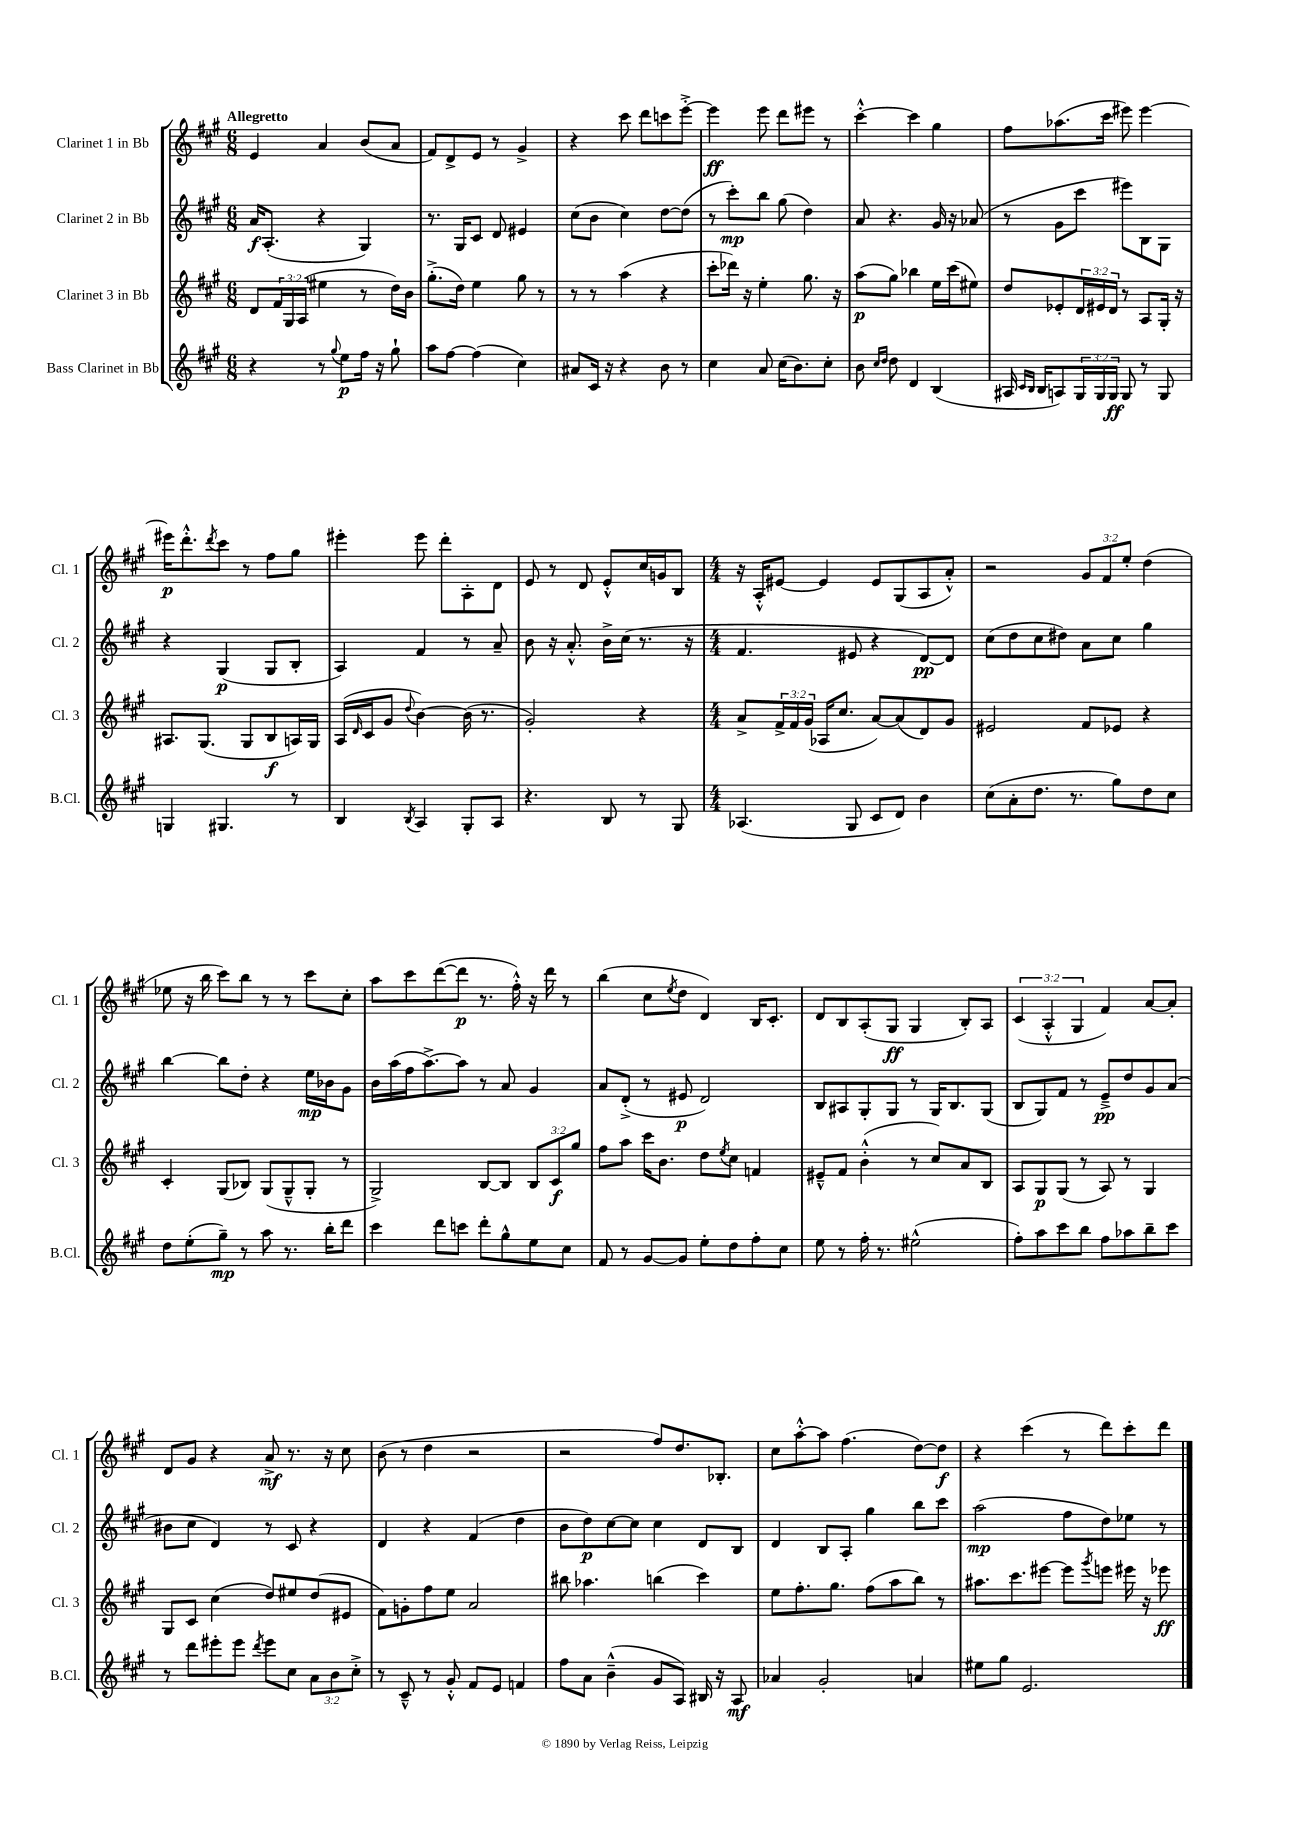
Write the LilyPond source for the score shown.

<<
\new StaffGroup <<
\new Staff = "s0" \with { instrumentName = "Clarinet 1 in Bb" shortInstrumentName = "Cl. 1" } {
    \clef treble \key a \major \numericTimeSignature \time 6/8 \override Staff.TupletNumber.text = #tuplet-number::calc-fraction-text \tempo "Allegretto"
    e'4 a'4 b'8( a'8 |
    fis'8) d'8-> e'8 r8 gis'4-> |
    r4 cis'''8 d'''8 c'''8 e'''8~-.-> |
    e'''4\ff e'''8 d'''8 eis'''8 r8 |
    cis'''4~-.-^ cis'''4 gis''4 |
    fis''8 aes''8.( cis'''16 eis'''8) eis'''4~ |
    eis'''16\p d'''8.-.-^ \acciaccatura { d'''8 } cis'''8 r8 fis''8 gis''8 |
    eis'''4-. eis'''8 d'''8-. a8-. d'8 |
    e'8 r8 d'8 e'8-.-^ cis''16 g'16 b8 |
    \numericTimeSignature \time 4/4 r16 a16-.-^ eis'8~ eis'4 eis'8 gis8( a8 a'8-.-^) |
    r2 \tuplet 3/2 { gis'8 fis'8 e''8-. } d''4( |
    ees''8 r16 b''16 cis'''8) b''8 r8 r8 cis'''8 cis''8-. |
    a''8 cis'''8 d'''8~( d'''8\p r8. fis''16-.-^) r16 d'''16 r8 |
    b''4( cis''8 \acciaccatura { e''8 } d''8 d'4) b16 cis'8.-. |
    d'8 b8 a8-.( gis8\ff gis4 b8-.) a8 |
    \tuplet 3/2 { cis'4( a4-.-^ gis4 } fis'4) a'8~ a'8-. |
    d'8 gis'8 r4 a'8->\mf r8. r16 cis''8 |
    b'8( r8 d''4 r2 |
    r2 fis''8) d''8. bes8.-. |
    cis''8 a''8~-.-^ a''8 fis''4.( d''8~) d''8\f |
    r4 cis'''4( r8 d'''8) cis'''8-. d'''8 \bar "|." |
}
\new Staff = "s1" \with { instrumentName = "Clarinet 2 in Bb" shortInstrumentName = "Cl. 2" } {
    \clef treble \key a \major \numericTimeSignature \time 6/8
    a'16\f a8.-.( r4 gis4) |
    r8. gis16 cis'8 d'8 eis'4 |
    cis''8( b'8 cis''4) d''8~ d''8( |
    r8 cis'''8-.\mp) b''8 gis''8( d''4) |
    a'8 r4. gis'16 r16 aes'8( |
    r8 gis'8 cis'''8 eis'''8) b8 gis8 |
    r4 gis4\p( gis8 b8-. |
    a4) fis'4 r8 a'8-- |
    b'8 r16 a'8.-.-^ b'16-> cis''16( r8. r16 |
    \numericTimeSignature \time 4/4 fis'4. eis'8 r4 d'8~\pp) d'8 |
    cis''8( d''8 cis''8 dis''8) a'8 cis''8 gis''4 |
    b''4~ b''8 d''8-. r4 e''16\mp bes'16 gis'8 |
    b'16 a''16( fis''16 a''8.~->) a''8 r8 a'8 gis'4 |
    a'8 d'8-.->( r8 eis'8\p d'2) |
    b8 ais8 gis8-. gis8 r8 gis16 b8. gis8( |
    b8 gis8) fis'8 r8 e'8--->\pp d''8 gis'8 a'8( |
    bis'8 cis''8 d'4) r8 cis'8 r4 |
    d'4 r4 fis'4( d''4 |
    b'8 d''8\p) cis''8~ cis''8 cis''4 d'8 b8 |
    d'4 b8 a8-. gis''4 b''8 cis'''8 |
    a''2\mp( fis''8 d''8) ees''8 r8 \bar "|." |
}
\new Staff = "s2" \with { instrumentName = "Clarinet 3 in Bb" shortInstrumentName = "Cl. 3" } {
    \clef treble \key a \major \numericTimeSignature \time 6/8 \override Staff.TupletNumber.text = #tuplet-number::calc-fraction-text
    d'8 \tuplet 3/2 { fis'16 gis16 a16( } eis''4 r8 d''16) b'16 |
    gis''8.-.->( d''16) e''4 gis''8 r8 |
    r8 r8 a''4( r4 |
    cis'''8-. des'''16) r16 e''4-. gis''8. r16 |
    a''8\p( gis''8) bes''4 e''16 cis'''16( eis''8) |
    d''8 ees'8-. \tuplet 3/2 { d'16 eis'16 d'16 } r8 a8 gis16-. r16 |
    ais8. gis8.( gis8 b8\f a16) gis16 |
    a16( \grace { d'16 } cis'16 gis'8 \appoggiatura { d''8 } b'4~) b'16( r8. |
    gis'2-.) r4 |
    \numericTimeSignature \time 4/4 a'8-> \tuplet 3/2 { fis'16-> fis'16 gis'16( } aes16 cis''8. a'8~) a'8( d'8) gis'8 |
    eis'2 fis'8 ees'8 r4 |
    cis'4-. gis8( bes8) gis8( gis8---^ gis8-. r8 |
    gis2->) b8~ b8 \tuplet 3/2 { b8 cis'8\f gis''8 } |
    fis''8 a''8 cis'''16 b'8. d''8 \acciaccatura { e''8 } cis''8 f'4 |
    eis'8---^ fis'8 b'4-.-^( r8 cis''8) a'8 b8 |
    a8 gis8\p gis8( r8 a8) r8 gis4 |
    gis8 cis'8 cis''4( d''8) eis''8 d''8( eis'8 |
    fis'8) g'8-. fis''8 e''8 a'2 |
    bis''8 aes''4. b''4( cis'''4) |
    e''8 fis''8.-. gis''8. fis''8( a''8 b''8) r8 |
    ais''8. cis'''8. eis'''8~ eis'''8 \acciaccatura { gis'''8 } e'''8 eis'''16 r16 ees'''8\ff \bar "|." |
}
\new Staff = "s3" \with { instrumentName = "Bass Clarinet in Bb" shortInstrumentName = "B.Cl." } {
    \clef treble \key a \major \numericTimeSignature \time 6/8 \override Staff.TupletNumber.text = #tuplet-number::calc-fraction-text
    r4 r8 \appoggiatura { gis''8 } e''8\p fis''16 r16 gis''8-! |
    a''8 fis''8~ fis''4( cis''4) |
    ais'8 cis'16 r16 r4 b'8 r8 |
    cis''4 a'8 cis''16( b'8.) cis''8-. |
    b'8 \grace { cis''16 d''16 } d''8 d'4 b4( |
    ais16 \grace { cis'16 b16 } b16 a8) \tuplet 3/2 { gis16 gis16 gis16\ff } gis8 r8 gis8 |
    g4 gis4. r8 |
    b4 \acciaccatura { b8 } a4 gis8-. a8 |
    r4. b8 r8 gis8 |
    \numericTimeSignature \time 4/4 aes4.( gis8 cis'8 d'8) b'4 |
    cis''8( a'8-. d''8. r8. gis''8) d''8 cis''8 |
    d''8 e''8-.( gis''8--\mp) r8 a''8 r8. b''16-. d'''8 |
    cis'''4 d'''8 c'''8 d'''8-. gis''8-^ e''8 cis''8 |
    fis'8 r8 gis'8~ gis'8 e''8-. d''8 fis''8-. cis''8 |
    e''8 r8 fis''16-. r8. eis''2-^( |
    fis''8-.) a''8 cis'''8 b''8 fis''8 aes''8 b''8-- cis'''8 |
    r8 d'''8 eis'''8-. eis'''8 \acciaccatura { d'''8 } eis'''8 cis''8 \tuplet 3/2 { a'8 b'8 cis''8-.-> } |
    r8 cis'8---^ r8 gis'8-.-^ fis'8 e'8 f'4 |
    fis''8 a'8 b'4---^( gis'8 a8) bis16 r16 a8\mf |
    aes'4 gis'2-. a'4 |
    eis''8 gis''8 e'2. \bar "|." |
}
>>
>>
\layout { \context { \Score \remove "Bar_number_engraver" } }
